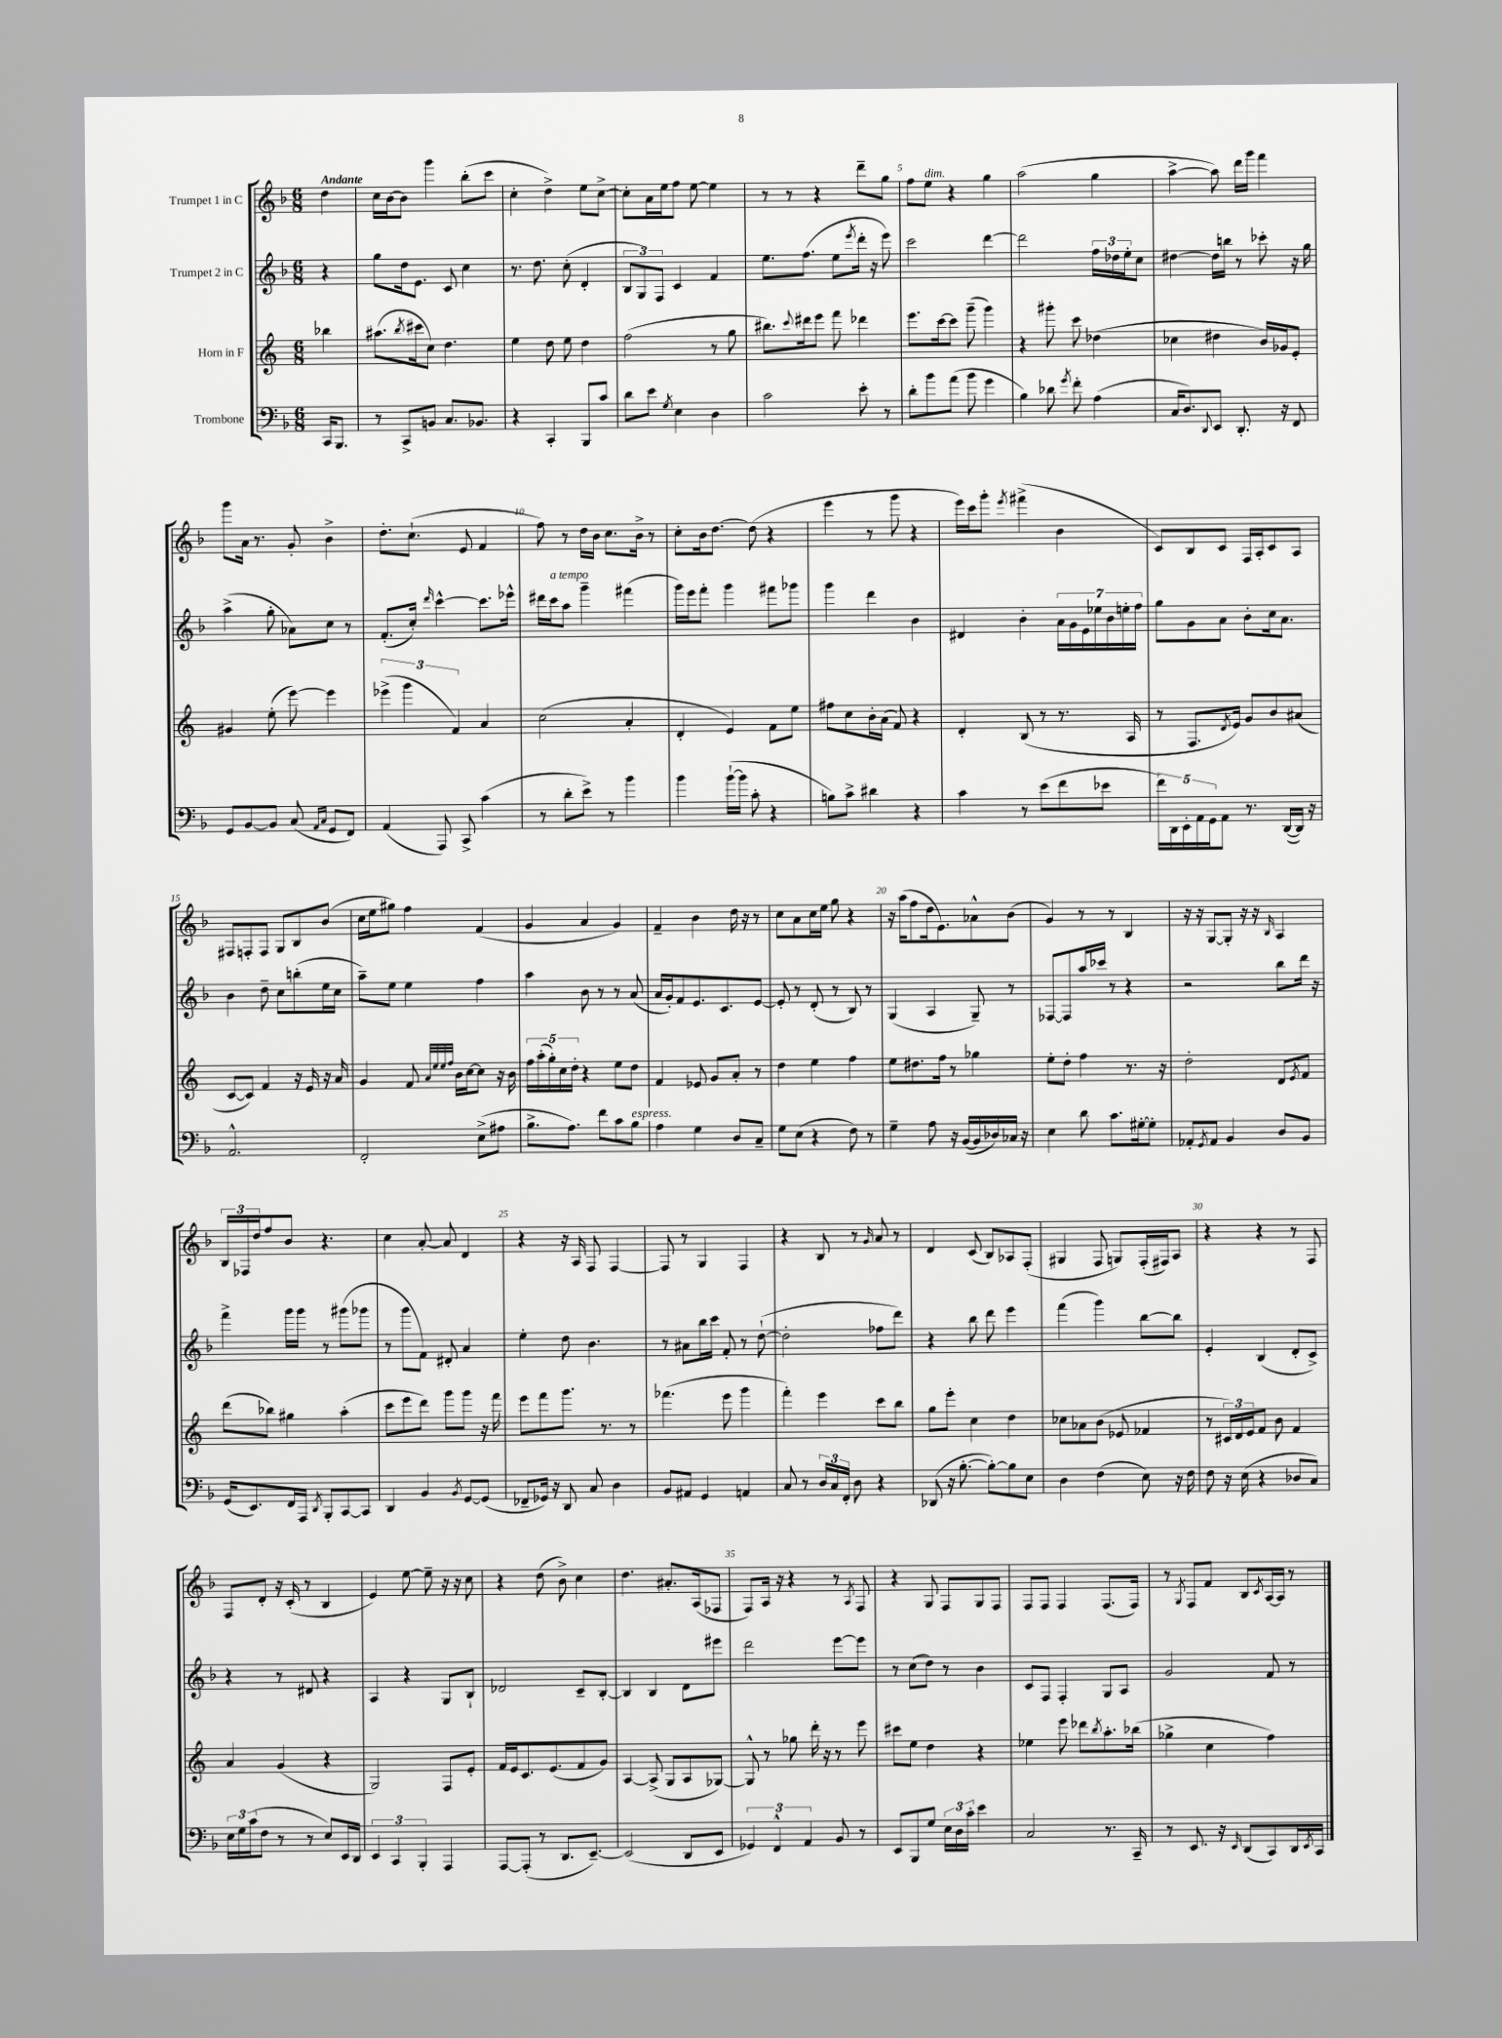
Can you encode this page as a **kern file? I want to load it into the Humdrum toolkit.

**kern	**kern	**kern	**kern
*staff4	*staff3	*staff2	*staff1
*clefF4	*clefG2	*clefG2	*clefG2
*k[b-]	*k[]	*k[b-]	*k[b-]
*M6/8	*M6/8	*M6/8	*M6/8
16CC/LK	4bb-\	4r	4dd\
8.BBB-/J	.	.	.
=	=	=	=
8r	(8.aa#\L	8gg\L	16cc\LL
.	.	.	[16b-\J
8CC^/L	.	16dd\k	8b-\]J
.	8qbb/	.	.
.	16ccc#\k	8.e\J	.
8BB/J	8cc\J)	.	4ggg\
8.C/L	4.dd\	8c/	.
.	.	4cc\	(8bb-'\L
8.BB-/J	.	.	.
.	.	.	8ccc\J
=	=	=	=
4r	4ee\	8.r	4cc'\
.	.	8.dd\	.
4CC'/	8dd\	.	4dd^\)
.	8ee\	(8cc'\	.
8BBB-/L	4dd\	4d'/	8ee\L
8c/J	.	.	[8cc^\J
=	=	=	=
8d\L	(2ff\	12B-/L	8cc'\]L
.	.	12G/)	.
8e\J	.	.	16a\L
.	.	12F/J	.
.	.	.	16ee\J
8qG/	.	.	.
4E\	.	4c/	8ff\J
.	.	.	[8ee\
4D\	8r	4f/	4ee\]
.	8gg\	.	.
=	=	=	=
2c\	8.bb#\L)	8.ee\L	8r
.	.	.	8r
.	8qqccc/	.	.
.	16ddd#\k	(8.ff\J	.
.	8eee\J	.	4r
.	8fff\	8ee\L	.
.	.	8qeee/	.
8e'\	4ddd-\	16ddd'\Jk	8ddd~\L
.	.	16r	.
8r	.	8eee\)	8gg\J
=	=	=	=
8d'\L	8.eee\L	2ccc\	8ff\L
8b-\	.	.	8ee\J
.	[16ccc\k	.	.
(8a\J	8ccc\]J	.	4r
8b-\	(8ggg~\	.	.
4g\	4ggg\)	[4ddd\	4gg\
=	=	=	=
4B-\)	4r	2ddd\]	(2aa\
8d-\	8ggg#'\	.	.
8qg/	.	.	.
8f'\	8ccc\	.	.
(4A\	(4dd-\	24ff\LL	4gg\
.	.	24dd-\	.
.	.	24ee'\J	.
.	.	8cc\J	.
=	=	=	=
16C/LK	4cc-\	[4dd#\	[4aa^\
8.D/)	.	.	.
8qqDD/	.	.	.
8EE/J	4dd#\	16dd#\]LL	8aa\])
.	.	16bb\JJ	.
8.DD'/	.	8r	16ddd\LL
.	.	.	16ggg\JJ
.	16b/LL)	8ccc-'\	4fff\
16r	16g-/J	.	.
8FF/	8e'/J	16r	.
.	.	16gg\	.
=	=	=	=
8GG/L	4g#/	(4aa^\	8ggg\L
[8BB-/	.	.	16a\Jk
.	.	.	8.r
8BB-/]J	(8ee'\	8gg'\	.
(8C/	[8eee\)	8a-\L)	8g'/
16qqAA/LL	.	.	.
16qqC/JJ	.	.	.
8GG/L	4eee\]	8cc\J	4b-^\
8FF/J)	.	8r	.
=	=	=	=
(4AA/	(6eee-^\	(8.f'/L	8.dd'\L
.	6ggg\	.	.
.	.	16cc'/Jk)	(8.cc`\J
.	.	16qqddd/	.
8AAA/)	.	[4ccc^^\	.
.	6f/)	.	.
8CC^/	.	.	8e/
(4c\	4a/	8.ccc\]L	4f/
.	.	16eee-^^\Jk	.
=	=	=	=
8r	(2cc\	16ddd#\LL	8ff\)
.	.	16ccc\J	.
8d'\L	.	8aa\J	8r
8e^\J)	.	4ggg~\	16dd\LL
.	.	.	16b-\JJ
8r	.	.	8.cc\L
4b-\	4a'/	(4fff#\	.
.	.	.	16b-^\Jk
.	.	.	8r
=	=	=	=
4b-\	4d'/	16ggg\LL)	8cc'\L
.	.	16eee\J	.
.	.	8fff'\J	16b-\k
.	.	.	[8.dd\J
([16b-`\LL	4e/)	4ggg\	.
16b-\]JJ	.	.	.
8c'\	.	.	(8dd\]
4r	8f\L	8fff#\L	4r
.	8ee\J	8ggg-\J	.
=	=	=	=
8B\L)	8ff#\L	4ggg\	4eee\
8c^\J	8cc\	.	.
4d#\	16b'\L	4ddd\	8r
.	(16a\JJ	.	.
.	8f/)	.	8ggg\
4r	4r	4b-\	4r
=	=	=	=
4c\	4d'/	4d#/	16eee\LL)
.	.	.	16ccc\J
.	.	.	8ggg'\J
.	.	.	8qeee/
8r	(8B/	4b-'\	(4fff#^\
(8e\L	8r	.	.
8f\	8.r	28a\LL	4b-\
.	.	28g\	.
.	.	28e\	.
.	.	28ee-\	.
8e-\J	.	.	.
.	.	28b-\	.
.	.	28ee'\	.
.	16A/	.	.
.	.	28ff\JJ	.
=	=	=	=
20f\LL)	8r	8gg\L	8c/L)
20DD\	.	.	.
20EE'\	.	.	.
.	8.F/L	8g\	8B-/
20AA\	.	.	.
20GG\J	.	.	.
8AA\J	.	8a\J	8c/J
.	8qd/	.	.
.	16e/Jk)	.	.
8.r	8g/L	8b-'\L	16F/LL
.	.	.	16A'/J
.	8b/	16cc\k	8c/
([16DD/LL	.	8.a\J	.
16DD/]JJ)	(8a#/J	.	8A/J
16r	.	.	.
=	=	=	=
2.AA^^/	[8c/L	4b-\	8F#/L
.	8c/]J)	.	8F'/
.	4f/	8dd~\	8F/J
.	.	8cc\L	8G/L
.	16r	(8bb'\	8B-/
.	16e/	.	.
.	16r	16ee\L	(8b-/J
.	16a/	16cc\JJ	.
=	=	=	=
2FF'/	4g/	8aa~\L)	16cc\LL
.	.	.	16ee\J
.	.	8ee\J	8gg#\J)
.	8f/	4ee\	4ff\
.	32qqa/LLL	.	.
.	32qqee/	.	.
.	32qqee/	.	.
.	32qqff/JJJ	.	.
.	16b\LL	.	.
.	[16cc\J	.	.
(8E^\L	8cc\]J	4ff\	(4f/
8A#\J	16r	.	.
.	16b\	.	.
=	=	=	=
8.B-^\L	20ff\LL	4aa\	4g/
.	(20aa'\	.	.
.	20gg'\)	.	.
.	20cc\	.	.
8.A\J)	.	.	.
.	20dd'\JJ	.	.
.	4r	8b-\	4a/
8f\L	.	8r	.
8c\	8ee\L	8r	4g/)
8B-\J	8dd\J	(8a/	.
=	=	=	=
4A\	4f/	16a/LL	4f~/
.	.	16g'/J)	.
.	.	8f/	.
4G\	8e-/	8.e/	4b-\
.	8g/L	.	.
.	.	8.c/	.
8D/L	8a'/J	.	16dd\
.	.	.	16r
8C~/J	8r	[8e/J	8r
=	=	=	=
8G\L	4dd\	8e'/]	8cc\L
(8E\J	.	8r	8a\
4r	4ee\	(8d'/	16cc\L
.	.	.	16ee\JJ
.	.	8r	8gg\
8F\)	4ff\	8B-/)	4r
8r	.	8r	.
=	=	=	=
4G~\	8ee\L	(4G/	16r
.	.	.	(16aa\LK
.	8.dd#\	.	8ff\
8A\	.	4A/	16dd\k
.	16ff\Jk	.	8.e\)
16r	8r	.	.
([16BB-/LL	.	.	.
16BB-/]	4gg-\	8G~/)	8a-^^\
16D-/)	.	.	.
16C-/JJ	.	8r	(8b-\J
16r	.	.	.
=	=	=	=
4E\	8ee'\L	[8F-/L	4g/)
.	8dd'\J	8F-/]	.
8d\	4ff\	16aa/L	8r
.	.	16ccc-/JJ	.
8.c\L	.	8r	8r
.	8.r	4r	4B-/
[16G#'\k	.	.	.
8G#'\]J	.	.	.
.	16r	.	.
=	=	=	=
8AA-'/L	2dd'\	2r	16r
.	.	.	16r
8qGG/	.	.	.
8AA-/J	.	.	[8G/L
4BB-/	.	.	8G'/]J
.	.	.	16r
.	.	.	16r
.	.	.	16qqB-/
8D/L	8d/L	8bb-\L	4A/
.	8qe/	.	.
8BB-/J	8f/J	16ddd\Jk	.
.	.	16r	.
=	=	=	=
(16GG/LK	(8ddd\L	4fff^\	24B-/LL
.	.	.	24F-/
8.EE/)	.	.	.
.	.	.	24dd/J
.	8bb-\J)	.	8ff/
16FF/L	4gg#\	16ggg\LL	8b-/J
16AAA/JJ	.	16ggg\JJ	.
8qDD/	.	.	.
8BBB-'/L	.	8r	4.r
[8CC/	(4aa'\	(8ggg#\L	.
8CC/]J	.	8ggg-\J	.
=	=	=	=
4DD/	8ccc\L	8r	4cc\
.	8eee\	8ggg\L	.
4BB-/	8ddd\J)	8f\J)	[8a'/
.	8ggg\L	8d#'/	8a/]
8qBB-/	.	.	.
[8GG/L	8ggg\J	4a/	4d/
(8GG/]J	16r	.	.
.	16fff\	.	.
=	=	=	=
8FF-~/L	8eee\L	4ee'\	4r
16GG-/Jk)	8fff\	.	.
16r	.	.	.
8DD/	8.ggg\J	8dd\	16r
.	.	.	16A/
8C/	.	4.b-\	8F/
.	8.r	.	.
4D\	.	.	[4F/
.	8r	.	.
=	=	=	=
8BB-/L	(4.fff-\	8r	8F/]
8AA#/J	.	8a#\L	8r
4GG/	.	16bb-\L	4G/
.	.	16ccc\JJ	.
.	8eee\	8f'/	.
4AA/	4ggg\	8r	4F/
.	.	([8dd`\	.
=	=	=	=
8C/	4fff'\)	2dd'\]	4r
8r	.	.	.
24D/LL	4eee\	.	8B-/
24C/	.	.	.
24FF'/JJ	.	.	.
8D\	.	.	8r
.	.	.	16qqg/
4r	8ccc\L	8ff-\L	8a/
.	8bb\J	8ddd\J)	8r
=	=	=	=
(8DD-/	8gg\L	4r	4d/
16r	8eee'\J	.	.
[8.B-'\	.	.	.
.	4cc\	8bb-\	(8c/
8B-'\_L)	.	8ddd\	8B-/L)
8B-\]	4dd\	4eee\	8A-/
8E\J	.	.	(8F'/J
=	=	=	=
4D\	8cc-\L	(4fff\	4G#/
.	8a-\	.	.
(4F\	(8b\J	4ggg\)	8F/
.	8e-/	.	8G/L)
8E\)	4f-/	[8bb-\L	(16F'/L
.	.	.	16F#/J)
16r	.	8bb-\]J	8A/J
16F\	.	.	.
=	=	=	=
8F\	8r	4e'/	4r
16r	24c#/LL)	.	.
.	24d/	.	.
(16E\	.	.	.
.	24e/J	.	.
4r	8f/J	(4B-/	4r
.	8b\	.	.
8D-/L	4f/	8d'/L	8r
8C/J)	.	8c^/J)	8F/
=	=	=	=
24E\LL	4a/	4r	8F/L
24G\	.	.	.
(24c\J	.	.	.
8F\J	.	.	8d'/J
8r	(4g/	8r	16r
.	.	.	(16c'/
8r	.	8d#/	8r
8E/L)	4r	4r	4B-/
16EE/L	.	.	.
16DD/JJ	.	.	.
=	=	=	=
6EE/	2G/)	4A/	4e/)
6CC/	.	.	.
.	.	4r	[8ee\
6BBB-'/	.	.	.
.	.	.	8ee~\]
4AAA/	8F/L	8G/L	16r
.	.	.	16r
.	8e'/J	8B-`/J	8cc\
=	=	=	=
[8AAA/L	16f/LL	2d-/	4r
.	16e/J	.	.
(8AAA'/]J	8.c/	.	.
8r	.	.	(8dd\
.	(8.e/	.	.
8.DD/L	.	.	8b-^\)
.	8f/	8c~/L	4cc\
[8.EE~/J)	.	.	.
.	8g/J)	[8B-'/J	.
=	=	=	=
(2EE/]	[4A/	4B-/]	4.dd\
.	(8A^/]	4B-/	.
.	8G/L	.	8.a#'/L
8DD/L	8A/	8d\L	.
.	.	.	(16A/k
8EE/J	[8G-/J)	8eee#\J	8F-/J
=	=	=	=
6GG-/)	8G-^^/]	2ddd\	8F/L)
.	8r	.	16A/Jk
6FF^^/	.	.	.
.	.	.	16r
.	8gg-\	.	4r
6AA/	.	.	.
.	16ddd'\	.	.
.	16r	.	.
8BB-/	8r	[8eee\L	8r
.	.	.	8qA/
8r	8eee\	8eee\]J	8F/
=	=	=	=
8EE/L	8ccc#\L	8r	4r
8BBB-/	8ee\J	(8cc\L	.
8G/J	4dd\	8dd\J)	8G/
24E\LL	.	8r	8F/L
24D\	.	.	.
24c'\JJ	.	.	.
4e\	4r	4b-\	8G/
.	.	.	8F/J
=	=	=	=
2C/	4ee-\	8c/L	8F/L
.	.	8F/J	8F/J
.	8eee\	4F'/	4F/
.	8ddd-\L	.	.
.	8qbb/	.	.
8.r	8.aa'\	8G/L	(8.F/L
.	.	8A/J	.
16CC~/	(16bb-\Jk	.	16F/Jk)
=	=	=	=
8r	4gg-^\	2g/	8r
.	.	.	8qG/
8.EE/	.	.	8F/L
.	4cc\	.	8f/J
16r	.	.	.
16qqEE/	.	.	.
(8DD/L	.	.	8B-/L
.	.	.	8qc/
8CC/)	4ff\)	8f/	[16A/L
.	.	.	16A/]JJ
16DD/L	.	8r	8r
8qEE/	.	.	.
16CC/JJ	.	.	.
==	==	==	==
*-	*-	*-	*-
